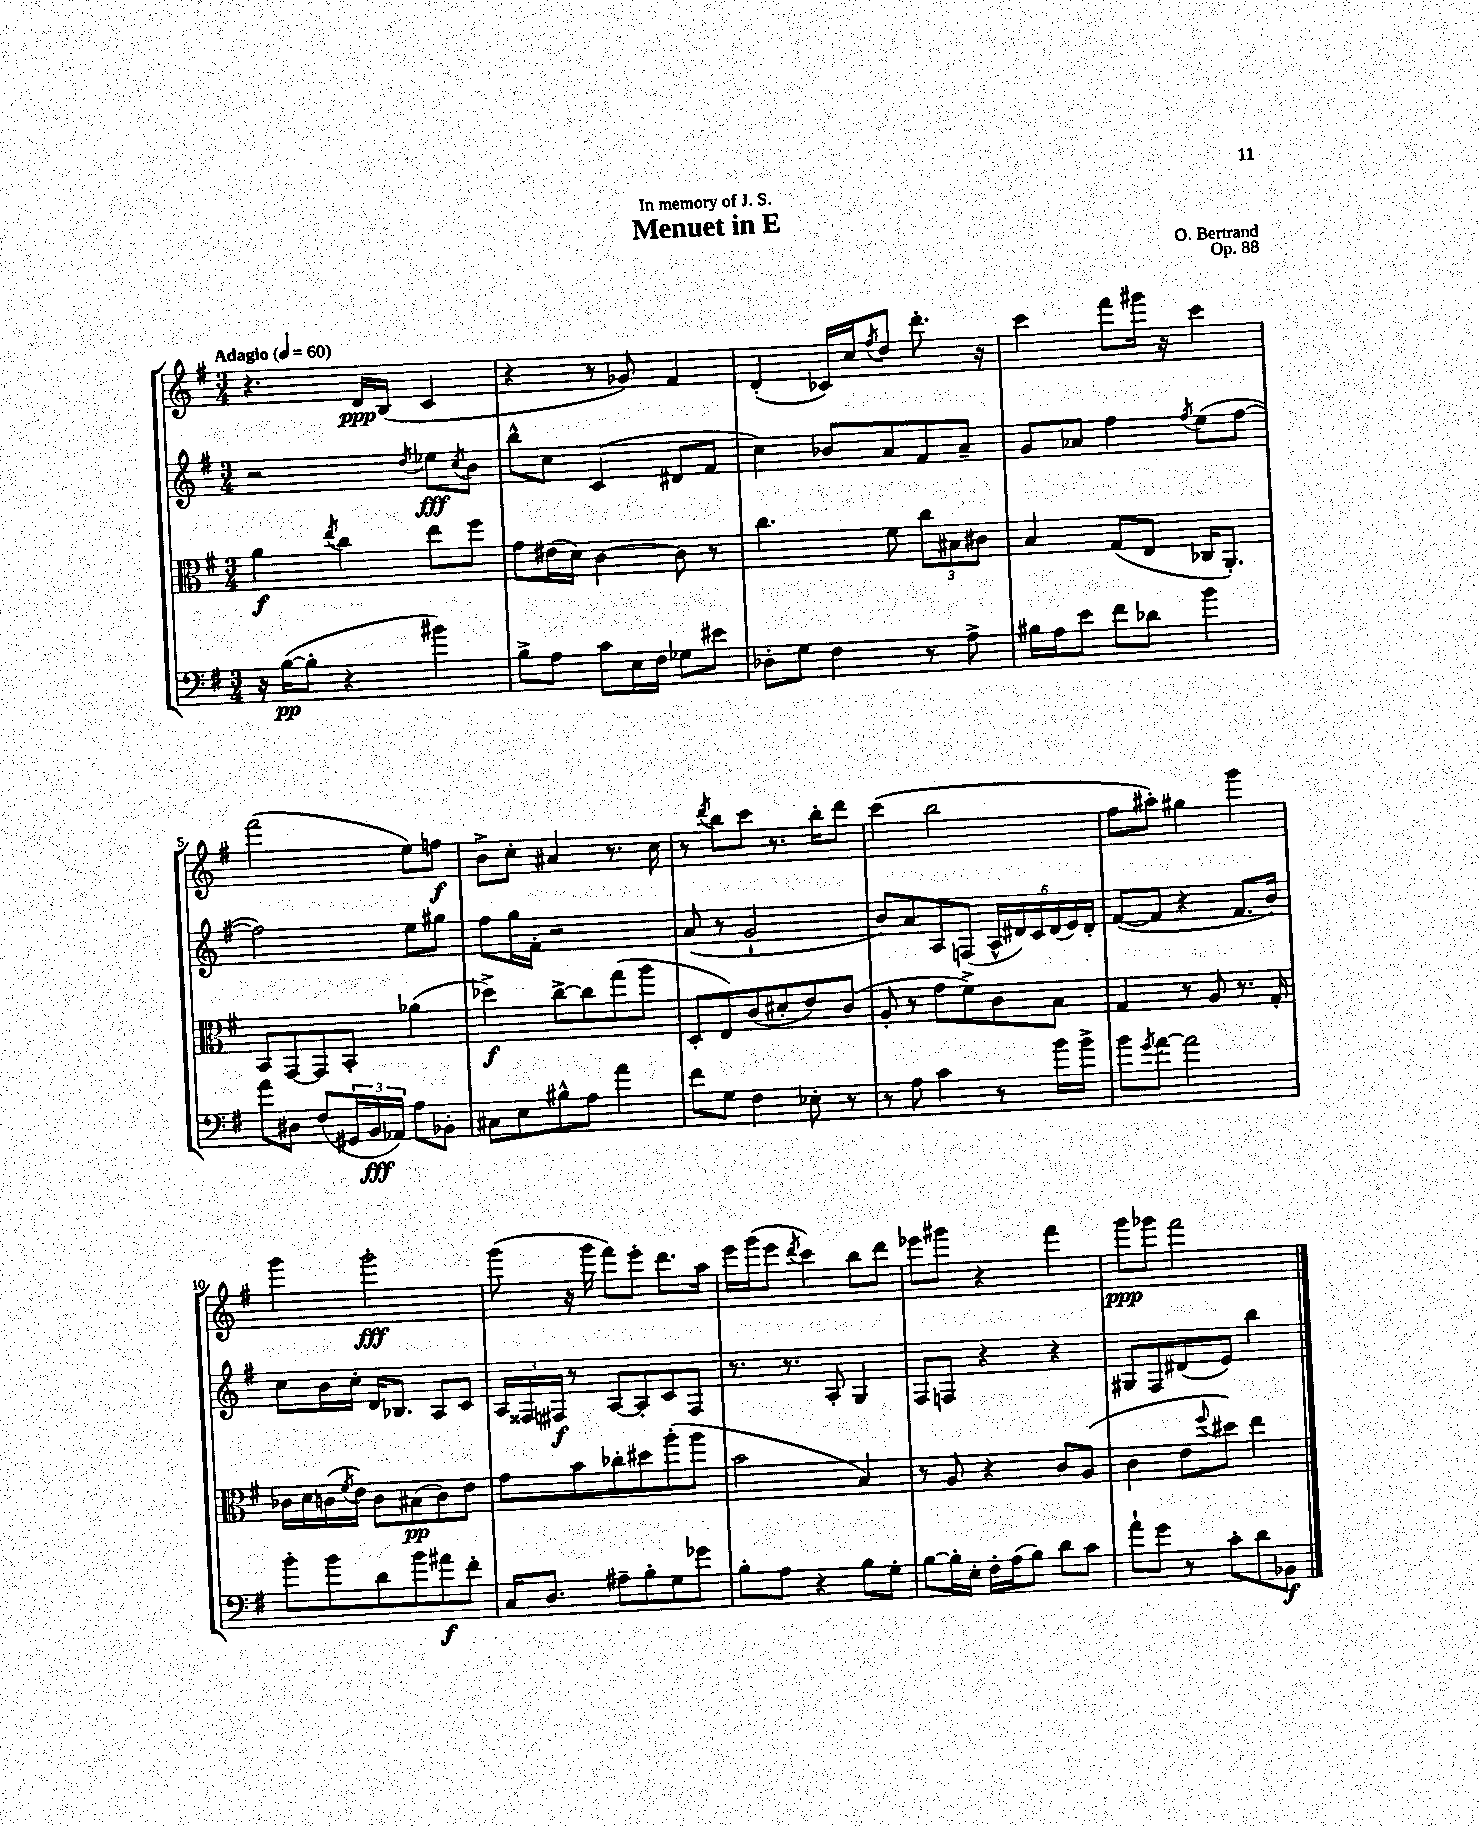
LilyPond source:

\header { title = "Menuet in E" composer = "O. Bertrand" dedication = "In memory of J. S." opus = "Op. 88" }
<<
\new StaffGroup <<
\new Staff = "s0" {
    \clef treble \key g \major \numericTimeSignature \time 3/4 \tempo "Adagio" 4 = 60
    r4. d'16\ppp b16( c'4 |
    r4 r8 ges'8) fis'4 |
    d'4-.( ces'16) c''16 \acciaccatura { fis''8 } d''8 d'''8.-. r16 |
    c'''4 fis'''8 gis'''16 r16 c'''4 |
    fis'''2( e''8) f''8\f |
    b'8-> c''8-. ais'4 r8. c''16 |
    r8 \acciaccatura { d'''8 } b''8 c'''8 r8. b''16-. d'''8 |
    c'''4( b''2 |
    fis''8 ais''8-.) gis''4 g'''4 |
    g'''4 g'''2-.\fff |
    g'''8( r16 g'''16 fis'''8) e'''8-. d'''8. a''16 |
    e'''16 g'''16( e'''8 \acciaccatura { d'''8 } c'''4) b''8 d'''8 |
    ees'''8 gis'''8 r4 fis'''4 |
    g'''8\ppp ges'''8 fis'''2 \bar "|." |
}
\new Staff = "s1" {
    \clef treble \key g \major \numericTimeSignature \time 3/4
    r2 \acciaccatura { d''8 } ees''8\fff \acciaccatura { c''8 } b'8 |
    b''8-^ c''8 c'4( dis'8 fis'8 |
    c''4) bes'8 a'8 fis'8 a'8-- |
    g'8 aes'8 fis''4 \acciaccatura { fis''8 } e''8( fis''8~ |
    fis''2) e''8 gis''8 |
    fis''8 g''16 fis'16-. r2 |
    a'8( r8 g'2-! |
    b'8) a'8 a8 f8( \tuplet 6/4 { a16-^ dis'16) c'16 dis'16( e'16) dis'16-. } |
    fis'8~( fis'8 r4 fis'8. b'16) |
    c''8 b'16 c''16-. d'16 bes8. a8 c'8 |
    \tuplet 3/2 { a16 fisis16 fis16\f } r8 a8~ a8-. c'8 fis8 |
    r8. r8. a8-. g4 |
    fis8 f8 r4 r4 |
    gis8 fis8 dis'8( e'8) b''4 \bar "|." |
}
\new Staff = "s2" {
    \clef alto \key g \major \numericTimeSignature \time 3/4
    a'4\f \acciaccatura { e''8 } c''4 e''8 fis''8 |
    g'8 eis'16( d'16) c'4~ c'8 r8 |
    c''4. fis'8 \tuplet 3/2 { c''8 bis8 cis'8 } |
    b4 g8( e8 ces16 a,8.-.) |
    b,8 g,8~ g,8 b,8-. aes'4( |
    des''4->\f) c''8~-> c''8 g''8( a''8 |
    d8-. e8) c'8( dis'8-. e'8) c'8( |
    a8-. r8 g'8 fis'8->) c'8 b8 |
    g4 r8 a8 r8. g16-. |
    ces'16 d'16 c'16( \acciaccatura { fis'8 } e'16) c'8 bis8\pp( c'8) e'8 |
    g'8 b'8 ces''8-. dis''8 a''8-.( a''8 |
    b'2 b4) |
    r8 a8 r4 c'8 a8( |
    c'4 e'8 \appoggiatura { fis''8 } dis''8) e''4 \bar "|." |
}
\new Staff = "s3" {
    \clef bass \key g \major \numericTimeSignature \time 3/4
    r16 b16~\pp( b8-. r4 bis'4) |
    b8-> a8 c'8 e16 fis16 ges8 eis'8 |
    des8-. g8 fis4 r8 a8-> |
    bis16 a16 e'8 fis'8 des'8 b'4 |
    a'8 dis8 fis8( \tuplet 3/2 { gis,16 b,16\fff aes,16) } a8 bes,8-. |
    cis8 e8 bis8-^ a8 a'4 |
    fis'8 g8 fis4 ees8-. r8 |
    r8 a8 c'4 r8 b'16 b'16-> |
    b'8 \acciaccatura { g'8 } a'8~ a'2 |
    b'8-. b'8 d'8 b'8 ais'8\f fis'8-. |
    c16 d8. ais8-- b8-. g8 ges'8 |
    b8-. a8 r4 b8 g8-. |
    b8~ b16-. e16-. fis16-. a16( b8) d'8 c'8 |
    a'8-! g'8 r8 c'8-. d'8 bes,8\f \bar "|." |
}
>>
>>
